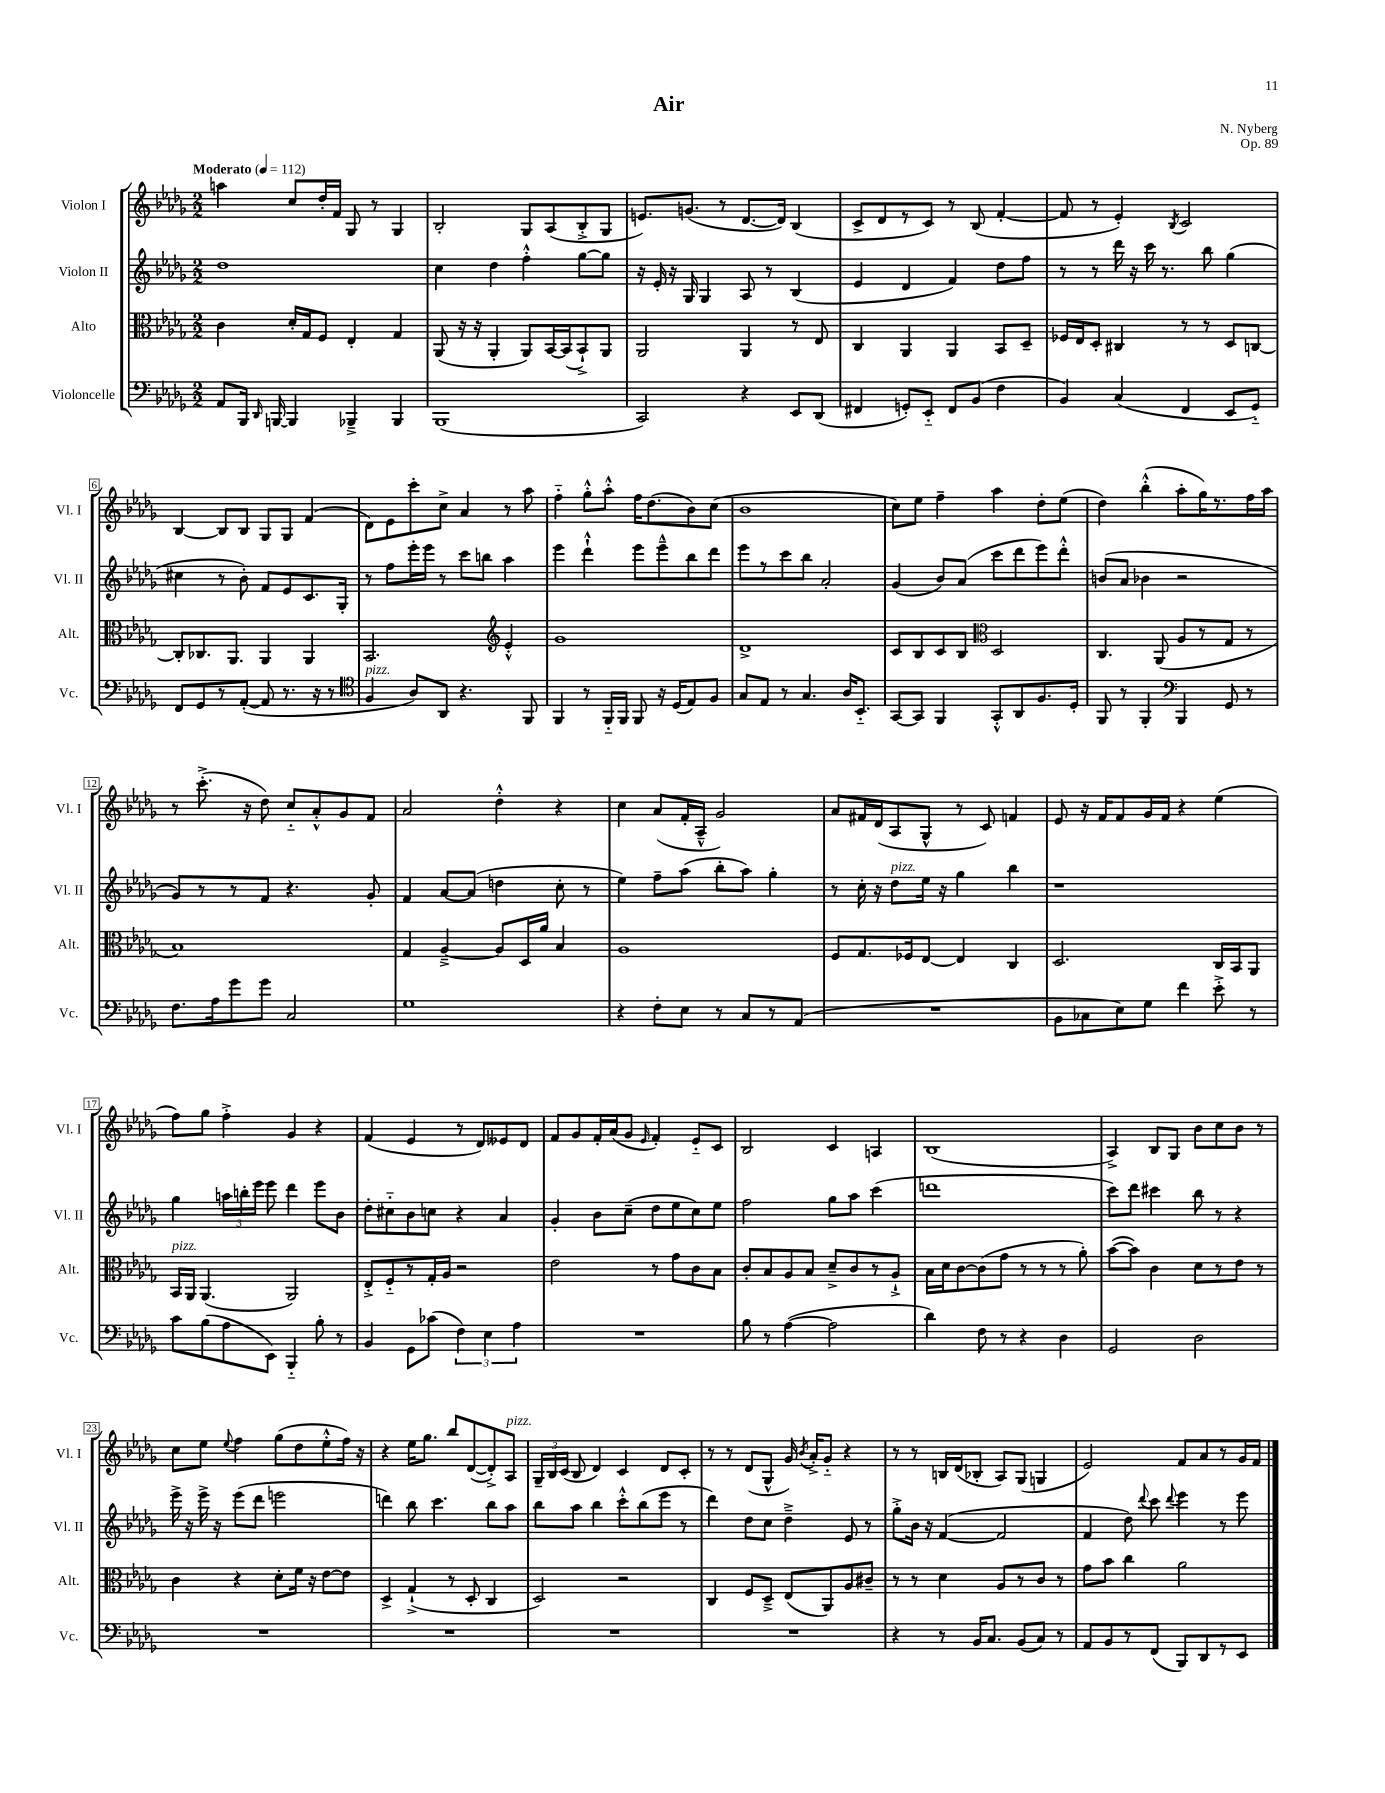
\header { title = "Air" composer = "N. Nyberg" opus = "Op. 89" }
<<
\new StaffGroup <<
\new Staff = "s0" \with { instrumentName = "Violon I" shortInstrumentName = "Vl. I" } {
    \clef treble \key des \major \numericTimeSignature \time 2/2 \tempo "Moderato" 4 = 112
    \autoBeamOff a''4 c''8[ des''16-. f'16] ges8 r8 ges4 |
    bes2-. ges8[ aes8( bes8-.-> ges8] |
    e'8.[) g'8.]( r8 des'8.[~ des'16]) bes4( |
    c'8[-> des'8 r8 c'8]) r8 bes8( f'4~-. |
    f'8 r8 ees'4-.) \acciaccatura { bes8 } c'2 |
    bes4~ bes8[ bes8] ges8[ ges8] f'4( |
    des'8[) ees'8 c'''8-. c''8]-> aes'4 r8 aes''8 |
    f''4-_ ges''8[-.-^ aes''8]-.-^ f''16[ des''8.( bes'8) c''8]( |
    bes'1 |
    c''8[) ees''8] f''4-- aes''4 des''8[-. ees''8]( |
    des''4) bes''4-.-^( aes''8[-. ges''16) r8. f''16 aes''16] |
    r8 c'''8.-.->( r16 des''8) c''8[-_ aes'8-.-^ ges'8 f'8] |
    aes'2 des''4-.-^ r4 |
    c''4 aes'8[( f'16-. aes16]---^ ges'2) |
    aes'8[ fis'16 des'16( aes8 ges8]-^ r8 c'8) f'4 |
    ees'8 r16 f'16[ f'8 ges'16 f'16] r4 ees''4( |
    f''8[) ges''8] f''4-.-> ges'4 r4 |
    f'4( ees'4 r8 des'8[) eeses'8 des'8] |
    f'8[ ges'8 f'16-. aes'16( ges'8] \grace { ees'16 } f'4-.) ees'8[-_ c'8] |
    bes2 c'4 a4 |
    bes1( |
    aes4->) bes8[ ges8] bes'8[ c''8 bes'8] r8 |
    c''8[ ees''8] \appoggiatura { ees''8 } f''4 ges''8[( des''8 ees''8-.-^ f''16]) r16 |
    r4 ees''16[ ges''8.] bes''8[ des'8~( des'8-.->) aes8]^\markup { \italic "pizz." } |
    \tuplet 3/2 { ges16[-- bes16 c'16]( } bes8 des'4) c'4 des'8[ c'8]-. |
    r8 r8 des'8[( ges8]-^ ges'16) \acciaccatura { bes'8 } aes'16[-.-> ges'8]-_ r4 |
    r8 r8 b16[ des'16( bes8]-. aes8[) ges8]( g4 |
    ees'2) f'8[ aes'8 r8 ges'16 f'16] \bar "|." |
}
\new Staff = "s1" \with { instrumentName = "Violon II" shortInstrumentName = "Vl. II" } {
    \clef treble \key des \major \numericTimeSignature \time 2/2
    \autoBeamOff des''1 |
    c''4 des''4 f''4-.-^ ges''8[~ ges''8] |
    r16 ees'16-. r16 ges16 ges4 aes8 r8 bes4( |
    ees'4 des'4 f'4) des''8[ f''8] |
    r8 r8 des'''16 r16 c'''16 r8. bes''8 ges''4( |
    cis''4 r8 bes'8-.) f'8[ ees'8 c'8. ges16]-. |
    r8 f''8[ ees'''16-. ees'''16] r8 c'''8[ b''8] aes''4 |
    ees'''4 des'''4-!-^ ees'''8[ ees'''8---^ bes''8 des'''8] |
    ees'''8[ r8 c'''8 bes''8] aes'2-. |
    ges'4( bes'8[) aes'8]( c'''8[ des'''8 ees'''8) des'''8]-.-^ |
    b'8[( aes'8] bes'4 r2 |
    ges'8[) r8 r8 f'8] r4. ges'8-. |
    f'4 aes'8[~ aes'8]( d''4 c''8-. r8 |
    ees''4) f''8[-- aes''8]( bes''8[-. aes''8]) ges''4-. |
    r8 c''16-. r16 des''8[^\markup { \italic "pizz." } ees''16] r16 ges''4 bes''4 |
    r1 |
    ges''4 \tuplet 3/2 { a''16[ b''16-. ees'''16] } ees'''8 des'''4 ees'''8[ bes'8] |
    des''8[-. cis''8-_ bes'8 c''8] r4 aes'4 |
    ges'4-. bes'8[ c''8]--( des''8[ ees''8 c''8) ees''8] |
    f''2 ges''8[ aes''8] c'''4( |
    d'''1 |
    c'''8[) des'''8] cis'''4 bes''8 r8 r4 |
    ees'''16-> r16 ees'''16-> r16 ees'''8[( des'''8] e'''2 |
    d'''4) bes''8 c'''4. bes''8[ aes''8] |
    bes''8[ aes''8] bes''4 c'''8[-.-^ bes''8( ees'''8] r8 |
    des'''4) des''8[ c''8] des''4---> ees'8 r8 |
    ges''8[-.-> bes'16] r16 f'4~( f'2 |
    f'4 des''8) \appoggiatura { des'''8 } c'''8 \appoggiatura { des'''8 } ees'''4 r8 ees'''8 \bar "|." |
}
\new Staff = "s2" \with { instrumentName = "Alto" shortInstrumentName = "Alt." } {
    \clef alto \key des \major \numericTimeSignature \time 2/2
    \autoBeamOff c'4 des'16[-. ges16 f8] ees4-. ges4 |
    aes,8( r16 r16 aes,4-. aes,8[) bes,16~ bes,16( bes,8-!->) aes,8] |
    aes,2 aes,4 r8 ees8 |
    c4 aes,4 aes,4 bes,8[ des8]-- |
    fes16[ ees16 des8]-. cis4 r8 r8 des8[ c8]~ |
    c8[-. ces8. aes,8.] aes,4 aes,4 |
    bes,2. \clef treble ees'4-.-^ |
    ges'1 |
    des'1-> |
    c'8[ bes8 c'8 bes8] \clef alto des2 |
    c4. aes,8( aes8[ r8 ges8] r8 |
    bes1) |
    ges4 aes4~---> aes8[ des16 aes'16] bes4 |
    aes1 |
    f8[ ges8. fes16 ees8]~ ees4 c4 |
    des2. c16[ bes,16 aes,8] |
    bes,16[^\markup { \italic "pizz." } aes,16] aes,4.( aes,2) |
    ees8[-.-> f8-_ r8 ges16-. aes16] r2 |
    ees'2 r8 ges'8[ c'8 bes8] |
    c'8[-. bes8 aes8 bes8] des'8[---> c'8 r8 aes8]-!-> |
    bes16[ des'16 c'8~ c'8( ges'8] r8 r8 r8 aes'8-.) |
    bes'8[~( bes'8]) c'4 des'8[ r8 ees'8] r8 |
    c'4 r4 des'8[-. f'16] r16 ees'8[~ ees'8] |
    des4-> ges4-!->( r8 des8-. c4 |
    des2) r2 |
    c4 f8[ des8]---> ees8[( aes,8) aes8 cis'8]-- |
    r8 r8 des'4 aes8[ r8 c'8] r8 |
    ges'8[ bes'8] c''4 aes'2 \bar "|." |
}
\new Staff = "s3" \with { instrumentName = "Violoncelle" shortInstrumentName = "Vc." } {
    \clef bass \key des \major \numericTimeSignature \time 2/2
    \autoBeamOff aes,8[ bes,,16] \grace { des,16 } b,,16~ b,,4 bes,,4---> bes,,4 |
    bes,,1( |
    c,2) r4 ees,8[ des,8]( |
    fis,4 g,8[-.) ees,8]-_ fis,8[ bes,8]( f4 |
    bes,4) c4( f,4 ees,8[ ges,8]-_) |
    f,8[ ges,8 r8 aes,8]~-.( aes,8 r8. r16 r8 |
    \clef tenor f4^\markup { \italic "pizz." } aes8[) aes,8] r4. f,8 |
    f,4 r8 f,16[-_ f,16] f,8 r16 des16[( ees8) f8] |
    ges8[ ees8] r8 ges4. aes16[ bes,8.]-_ |
    ges,8[~ ges,8] f,4 ges,8[-.-^ aes,8 f8. des16]-. |
    f,8 r8 f,4-. \clef bass bes,,4 ges,8 r8 |
    f8.[ aes16 ges'8 ges'8] c2 |
    ges1 |
    r4 f8[-. ees8] r8 c8[ r8 aes,8]( |
    R1 |
    bes,8[ ces8 ees8) ges8] f'4 ees'8-.-> r8 |
    c'8[ bes8( aes8 ees,8]) bes,,4-_ bes8-. r8 |
    bes,4 ges,8[ ces'8]( \tuplet 3/2 { f4) ees4 aes4 } |
    R1 |
    bes8 r8 aes4~( aes2 |
    des'4) f8 r8 r4 des4 |
    ges,2 des2 |
    R1 |
    R1 |
    R1 |
    R1 |
    r4 r8 bes,16[ c8.] bes,8[( c8]) r8 |
    aes,8[ bes,8 r8 f,8]( bes,,8[) des,8 r8 ees,8] \bar "|." |
}
>>
>>
\layout { \context { \Score \override BarNumber.stencil = #(make-stencil-boxer 0.1 0.3 ly:text-interface::print) } }
